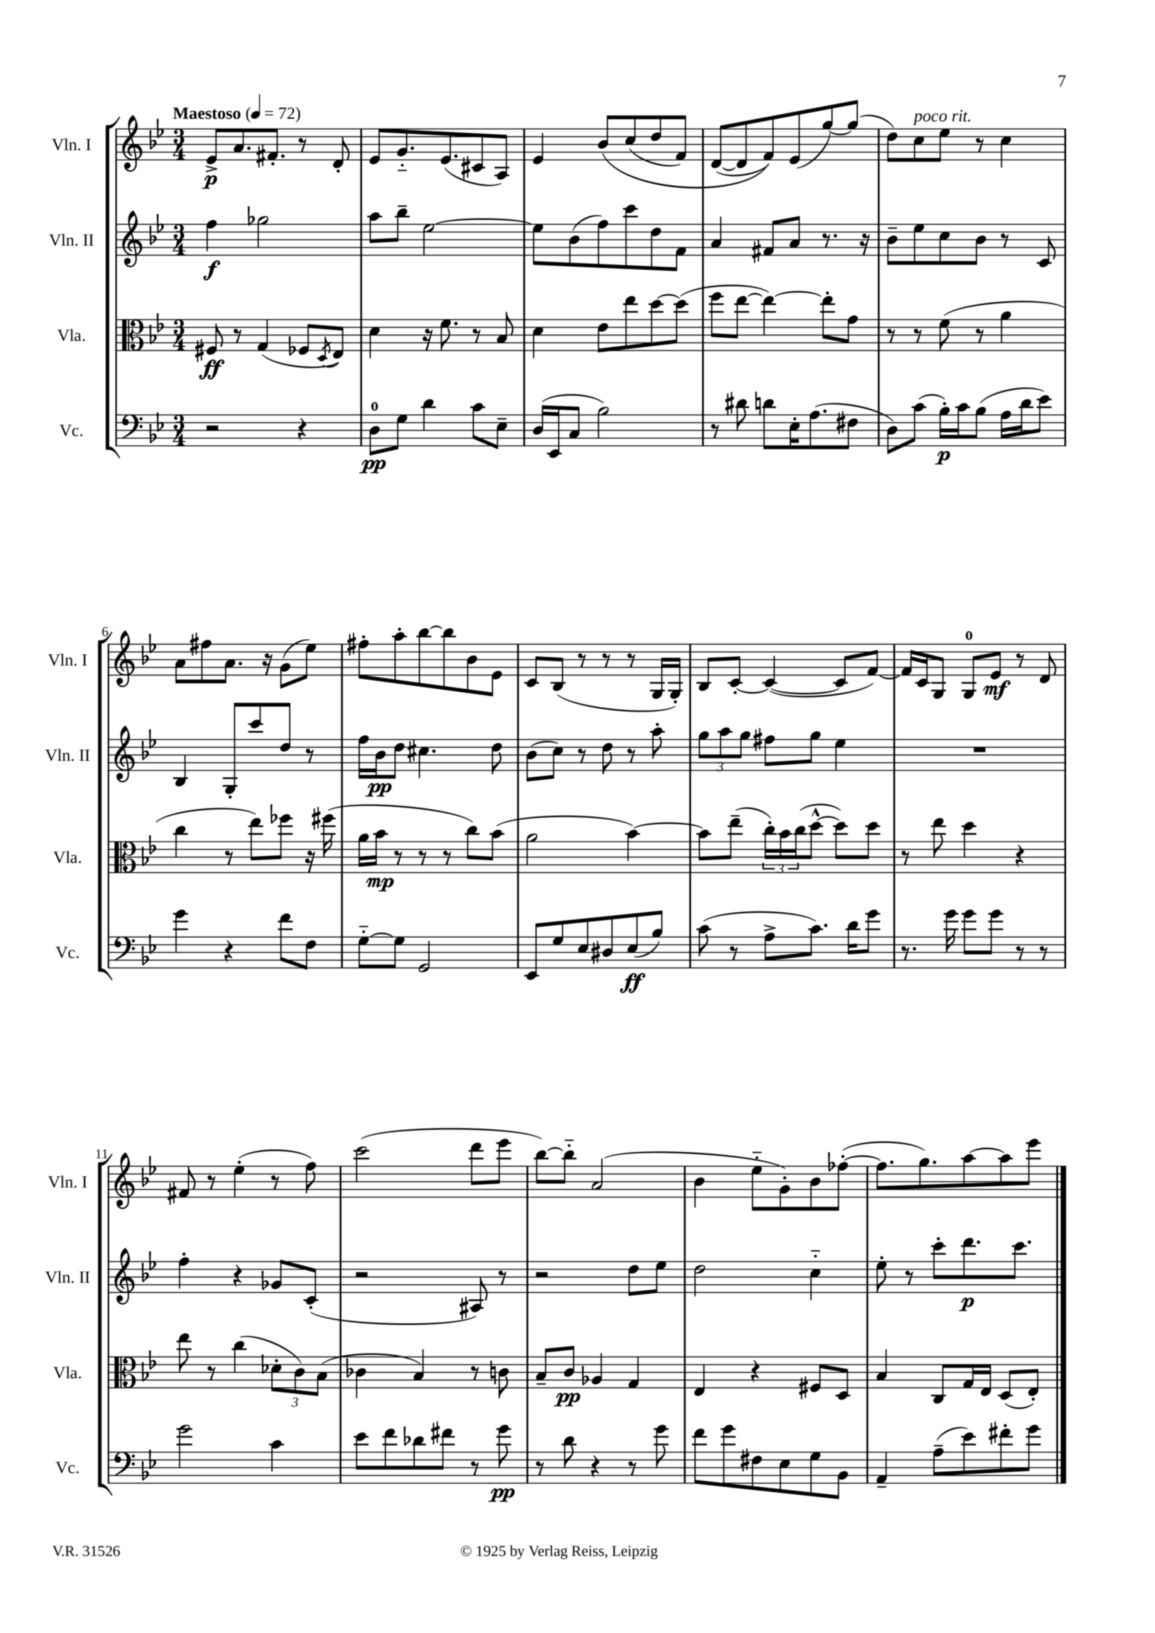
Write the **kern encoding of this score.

**kern	**kern	**kern	**kern
*staff4	*staff3	*staff2	*staff1
*clefF4	*clefC3	*clefG2	*clefG2
*k[b-e-]	*k[b-e-]	*k[b-e-]	*k[b-e-]
*M3/4	*M3/4	*M3/4	*M3/4
*MM72	*MM72	*MM72	*MM72
2r	8F#	4ff	8e-^
.	8r	.	8.a
.	(4G	2gg-	.
.	.	.	8.f#'
4r	8F-	.	8r
.	8qD	.	.
.	8E-)	.	8d'
=	=	=	=
8D	4d	8aa	8e-
8G	.	8bb-~	8.g'~
4d	16r	[2ee-	.
.	8.f	.	(8.e-
8c	8r	.	8c#
8E-~	8B-	.	8A)
=	=	=	=
(16D	4d	8ee-]	4e-
16EE-	.	.	.
8C	.	(8b-	.
2B-)	8e-	8ff)	&(8b-
.	8ee-	8ccc	(8cc
.	[8dd	8dd	8dd
.	(8dd]	8f	8f)
=	=	=	=
8r	8ff	4a	([8d
8d#	[8ee-	.	8d]
8d	4ee-_)	8f#	8f)&)
16E-'	.	8a	(8e-
(8.A	.	.	.
.	8ee-']	8.r	[8gg)
8F#	8g	.	(8gg]
.	.	16r	.
=	=	=	=
8D)	8r	8b-~	8dd)
(8c	8r	8ee-	8cc
16B-')	(8f	8cc	8ee-
16c	.	.	.
(8B-	8r	8b-	8r
16A	4a	8r	4cc
16d	.	.	.
8e-)	.	8c	.
=	=	=	=
4g	4cc	4B-	8a
.	.	.	8ff#
4r	8r	8G'	8.a
.	8ee-)	8ccc	.
.	.	.	16r
8f	8ff-	8dd	(8g
8F	16r	8r	8ee-)
.	(16ff#	.	.
=	=	=	=
[8G'~	16a	16ff	8ff#'
.	16b-	16b-	.
8G]	8r	8dd	8aa'
2GG	8r	4.cc#	[8bb-
.	8r	.	8bb-]
.	8cc)	.	8b-
.	(8b-	8dd	8e-
=	=	=	=
8EE-	2a	(8b-	8c
8G	.	8cc)	(8B-
8E-	.	8r	8r
8D#	.	8dd	8r
(8E-	[4b-)	8r	8r
8B-)	.	8aa'	16G
.	.	.	16G')
=	=	=	=
(8c	8b-]	12gg	8B-
.	.	12aa	.
8r	(8ee-~	.	[8c'
.	.	12gg	.
8A^	24cc')	8ff#	(4c_
.	24b-	.	.
.	(24cc	.	.
8.c)	[8dd^^	8gg	.
.	8dd])	4ee-	8c]
16d	.	.	.
8g	8dd	.	[8f)
=	=	=	=
8.r	8r	2.r	16f]
.	.	.	16c
.	8ee-	.	8G
16g	.	.	.
8g	4dd	.	8G
8g	.	.	8e-
8r	4r	.	8r
8r	.	.	8d
=	=	=	=
2g	8ee-	4ff'	8f#
.	8r	.	8r
.	(4cc	4r	(4ee-'
4c	12d-'	8g-	8r
.	12c)	.	.
.	.	(8c'	8ff)
.	(12B-	.	.
=	=	=	=
8e-	4c-	2r	(2ccc
8f	.	.	.
8d-	4B-)	.	.
8f#	.	.	.
8r	8r	8A#)	8ddd
8g	8c	8r	8eee-
=	=	=	=
8r	8B-~	2r	[8bb-)
8d	8c	.	8bb-'~]
4r	4A-	.	(2a
8r	4G	8dd	.
8g	.	8ee-	.
=	=	=	=
8f	4E-	2dd	4b-
8g	.	.	.
8F#	4r	.	8ee-'~
8E-	.	.	8g')
8G	8F#	4cc'~	8b-
8BB-	8D	.	([8ff-'
=	=	=	=
4AA~	4B-	8ee-'	8.ff-]
.	.	8r	.
.	.	.	8.gg)
(8A~	8C	8ccc'	.
8e-)	16G	8.ddd	[8aa
.	16E-	.	.
8f#'	(8D	.	8aa]
.	.	8.ccc	.
8g	8E-')	.	8eee-
==	==	==	==
*-	*-	*-	*-
